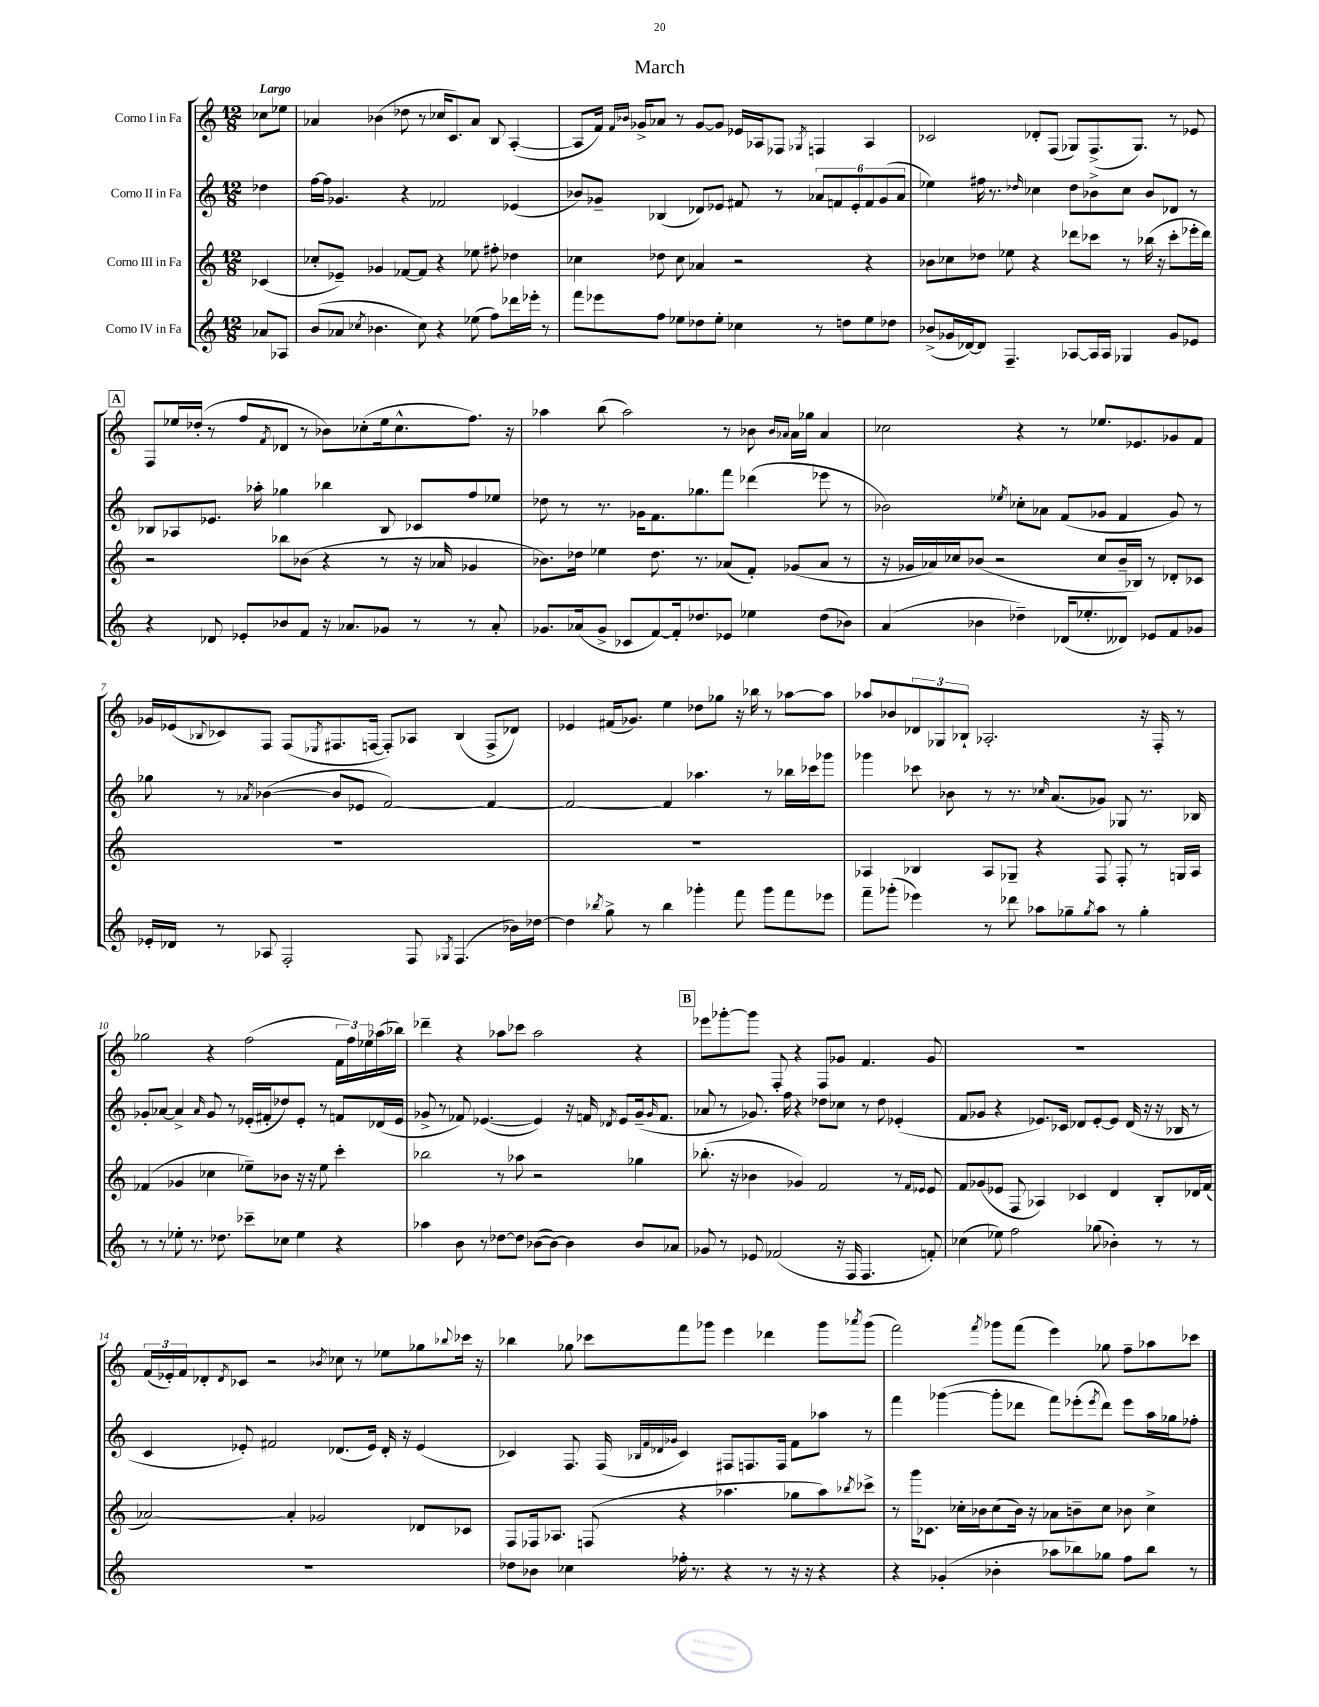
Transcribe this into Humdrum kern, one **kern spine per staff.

**kern	**kern	**kern	**kern
*staff4	*staff3	*staff2	*staff1
*clefG2	*clefG2	*clefG2	*clefG2
*k[]	*k[]	*k[]	*k[]
*M12/8	*M12/8	*M12/8	*M12/8
8a-	(4c-	4dd-	8cc-
8A-	.	.	8ee-
=	=	=	=
(8b	8cc-'	[16ff	4a-
.	.	16ff]	.
8a-	8e-~)	4.g-	.
8qcc-	.	.	.
4.b-	4g-	.	(4b-
.	[8f-	4r	8dd-
8cc-)	8f-]	.	8r
4r	4r	2f-	16cc-
.	.	.	8.c)
(8ee-	8ee-	.	8a-
8ff)	8ff#'	.	8B
16ddd-	4dd-	(4e-	([4A'
16eee-'	.	.	.
8r	.	.	.
=	=	=	=
8fff	4cc-	8b-)	8A]
8eee-	.	8g-~	16f)
.	.	.	16qqf
.	.	.	16qqb-
.	.	.	16g-^
8ff	8dd-	(4B-	8a-
8ee-	8cc-	.	8r
8dd-	4a-	8d-)	[8g-
8ee-'	.	8e-	8g-]
4cc-	2r	8f#	16e-
.	.	.	16A-
.	.	8r	8F-
.	.	.	8qG-
8r	.	12a-	4F
.	.	12f	.
8dd	.	.	.
.	.	12e-'	.
8ee-	4r	12f	4A-
.	.	(12g-	.
8dd-	.	.	.
.	.	12a-	.
=	=	=	=
(8b-^	8b-	4ee-)	2c-
16g-	8cc-	.	.
[16d-)	.	.	.
8d-]	8dd-	16ff#	.
.	.	8.r	.
4.F~	8ee-	.	.
.	.	16qqdd-	.
.	4r	4cc-	8d-'
.	.	.	(8F
[8A-	8ddd-	8dd-	8G-)
16A-]	8ccc-	8b-^	(8.F^
16A-	.	.	.
4G-	8r	8cc-	.
.	.	.	8.G-)
.	(16bb-	8b-	.
.	16r	.	.
8g-	8ccc-'	8d-	8r
8e-	16eee-'	8r	8e-
.	16ddd-)	.	.
=	=	=	=
4r	2r	8B-	8F
.	.	8A-	16ee-
.	.	.	(16dd-'
8d-	.	8.e-	8r
8e-'	.	.	8ff
.	.	16aa-'	.
.	.	.	8qf
8b-	8bb-	4gg-	8d-
8f	(8b-	.	8r
16r	4r	4bb-	8b-)
8.a-	.	.	.
.	.	.	(8cc-'
8g-	8r	8B-	16ee-
.	.	.	8.cc-^^
8r	16r	8c-	.
.	16a-	.	.
8r	4g-	8ff	8.ff)
8a-'	.	8ee-	.
.	.	.	16r
=	=	=	=
8.g-	8.b-)	8dd-	4aa-
.	.	8r	.
(16a-	16dd-	.	.
8g-^	4ee-	8.r	(8bb
8c-	.	.	2aa-)
.	.	16g-	.
[8f)	8.dd-	8.f	.
16f']	.	.	.
8.dd-	8.r	8.gg-	.
8e-	(8a-	8fff	8r
4ee-	8f')	(4ddd-	8b-
.	.	.	16qqb-
.	.	.	16qqa-
.	(8g-	.	16a-
.	.	.	16gg-
(8dd-	8a-	8eee-	4a-
8b-)	8r	8r	.
=	=	=	=
(4a	16r	2b-)	2cc-
.	16g-	.	.
.	16a-)	.	.
.	16cc-	.	.
4b-	(8b-	.	.
.	2r	.	.
.	.	8qee-	.
4dd-~)	.	8cc-'	4r
.	.	8a-	.
(16d-	.	(8f	8r
8.ee-'	.	.	.
.	8cc-	8g-	8.ee-
8d--)	16b-~	4f	.
.	16B-)	.	8.e-
8e-	8r	.	.
8f	8d-'	8g-)	8g-
8g-	8c-	8r	8f
=	=	=	=
16e-'	1.r	8gg-	16g-
16d-	.	.	(16e-
.	.	.	8qqB-
8r	.	8r	8c-)
.	.	8qa-	.
8A-	.	([4b-	8F
2F'	.	.	(8F
.	.	.	8qE-
.	.	8b-]	8.F#
.	.	8e-	.
.	.	.	[16F
.	.	[2f)	8F'])
8F	.	.	8A-
8qG-	.	.	.
(4.F	.	.	(4B-
.	.	4f_	8F^
16b-)	.	.	8d-)
[16dd-	.	.	.
=	=	=	=
4dd-]	1.r	2f_	4e-
8qbb-	.	.	.
8gg^	.	.	(16f#
.	.	.	8.g-)
8r	.	.	.
4bb-	.	4f]	4ee
4ggg-'	.	4.aa-	8dd-
.	.	.	8gg-
8fff	.	.	16r
.	.	.	16bb-
8ggg-	.	8r	8r
8fff	.	16bb-	[8aa-
.	.	16ccc-	.
8eee-	.	8ggg-	8aa-]
=	=	=	=
8fff~	4A-	4ggg-	8aa-
(8ggg-'	.	.	8b-
4eee-)	4B-	8ccc-	12d-
.	.	.	12G-
.	.	8b-	.
.	.	.	12B-`
8r	8A-	8r	2.A-'
8ddd-	8G-~	8.r	.
8aa-	4r	.	.
.	.	16qqcc-	.
.	.	(8.a	.
8gg-~	.	.	.
8qgg-	.	.	.
8aa-	8F	8g-)	.
8r	8F'	8G-	.
4gg-'	8r	8.r	16r
.	.	.	16F'
.	16G	.	8r
.	16A-	16B-	.
=	=	=	=
8r	(4f-	8g-'	2gg-
8r	.	[8a-	.
8ee-'	4g-	4a-^]	.
8.r	.	.	.
.	.	16qqa-	.
.	4cc-	8g-	4r
8.dd-	.	.	.
.	.	8r	.
8ccc-~	8ee-~)	(16e-'	(2ff
.	.	16f#'	.
8cc-	8b-	8dd-)	.
4ee-	16r	8e-'	.
.	16r	.	.
.	8ee-	8r	.
4r	4ccc'	8f	24f
.	.	.	24ff)
.	.	.	24ee-
.	.	(16d-	(16aa-
.	.	16e-	16bb-)
=	=	=	=
4aa-	2bb-	8g-^	4ddd-~
.	.	8r	.
8b	.	8f-)	4r
8r	.	([4.e-	.
[8dd-	8r	.	8aa-
8dd-]	8aa-	.	8ccc-
([8b-	2r	4e-])	2aa-
8b-_)	.	.	.
4b-]	.	16r	.
.	.	16f	.
.	.	8qd-	.
.	.	8e-	.
8b-	4gg-	(16g-~	4r
.	.	16qqg-	.
.	.	8.f	.
8a-	.	.	.
=	=	=	=
8g-	(8.bb-'	8a-	8eee-
8r	.	8r	[8ggg-'
.	16r	.	.
8e-	4b-	8.g-)	8ggg-]
(2f-	.	.	8F'
.	.	16ff	.
.	4g-)	4r	4r
.	2f	8dd-	8F
16r	.	8cc-	8g-
16F	.	.	.
4.F	.	8r	4.f
.	.	8dd-	.
.	8r	(4e-'	.
.	16qqf	.	.
.	16qqe-	.	.
8f')	8e-	.	8g-
=	=	=	=
(4cc-	8f	8f	1.r
.	(8g-	8g-	.
8ee-)	8e-	4r	.
2ff	8F	.	.
.	4A-)	8.e-)	.
.	.	16c-	.
.	4c-	8d-	.
(8gg-	.	[8e-'	.
4b-')	4d	8e-]	.
.	.	(16d-	.
.	.	16r	.
8r	8B'	16r	.
.	.	16B-	.
8r	16d-	8r	.
.	(16f	.	.
=	=	=	=
1.r	[2a-)	4c	(24f
.	.	.	24e-')
.	.	.	24f
.	.	.	8d-'
.	.	.	8qd-
.	.	8e-')	8c-
.	.	2f#	2r
.	4a-']	.	.
.	2g-	.	.
.	.	.	8qb-
.	.	(8.d-	8cc-
.	.	.	8r
.	.	16e-)	.
.	.	16d-'	8ee-
.	.	16r	.
.	8d-	(4e-	8gg-
.	.	.	8qqbb-
.	8c-	.	16ccc-
.	.	.	16r
=	=	=	=
8dd-	8F	4c-)	4bb-
8b-	16F-	.	.
.	8.A-	.	.
4cc-	.	8.F	8gg-
.	(8F	.	8ccc-
.	.	(16F	.
.	.	32qqB-	.
.	.	32qqf	.
.	.	32qqd-	.
.	.	32qqg-	.
16ff-'	4r	4c-)	8fff
8.r	.	.	.
.	.	.	8ggg-
4r	4.aa-	8F#	4eee
.	.	8.F	.
8r	.	.	4ddd-
.	.	16F	.
16r	8gg-	8f	.
16r	.	.	.
4r	8aa-)	8aa-	8ggg-
.	8qbb-	.	8qaaa-
.	8ccc-^	8r	(8ggg-
=	=	=	=
4r	8r	4fff	2fff)
.	16ggg	.	.
.	8.c-	.	.
(4g-'	.	([4ggg-	.
.	16cc-'	.	.
.	16b-	.	.
.	.	.	8qfff
4b-'	(8cc-	8ggg-']	8ggg-
.	16b-)	8ddd-	(8fff
.	16r	.	.
8aa-	8a-	8fff)	4eee)
8bb-)	8b~	(8eee-'	.
.	.	8qeee-	.
8gg-	8cc-	8ddd-)	8gg-
8ff	8b-	8eee-	8ff~
8bb-	4cc-^	16aa	8aa-
.	.	16gg-	.
8r	.	8ff-'	8ccc-
==	==	==	==
*-	*-	*-	*-
